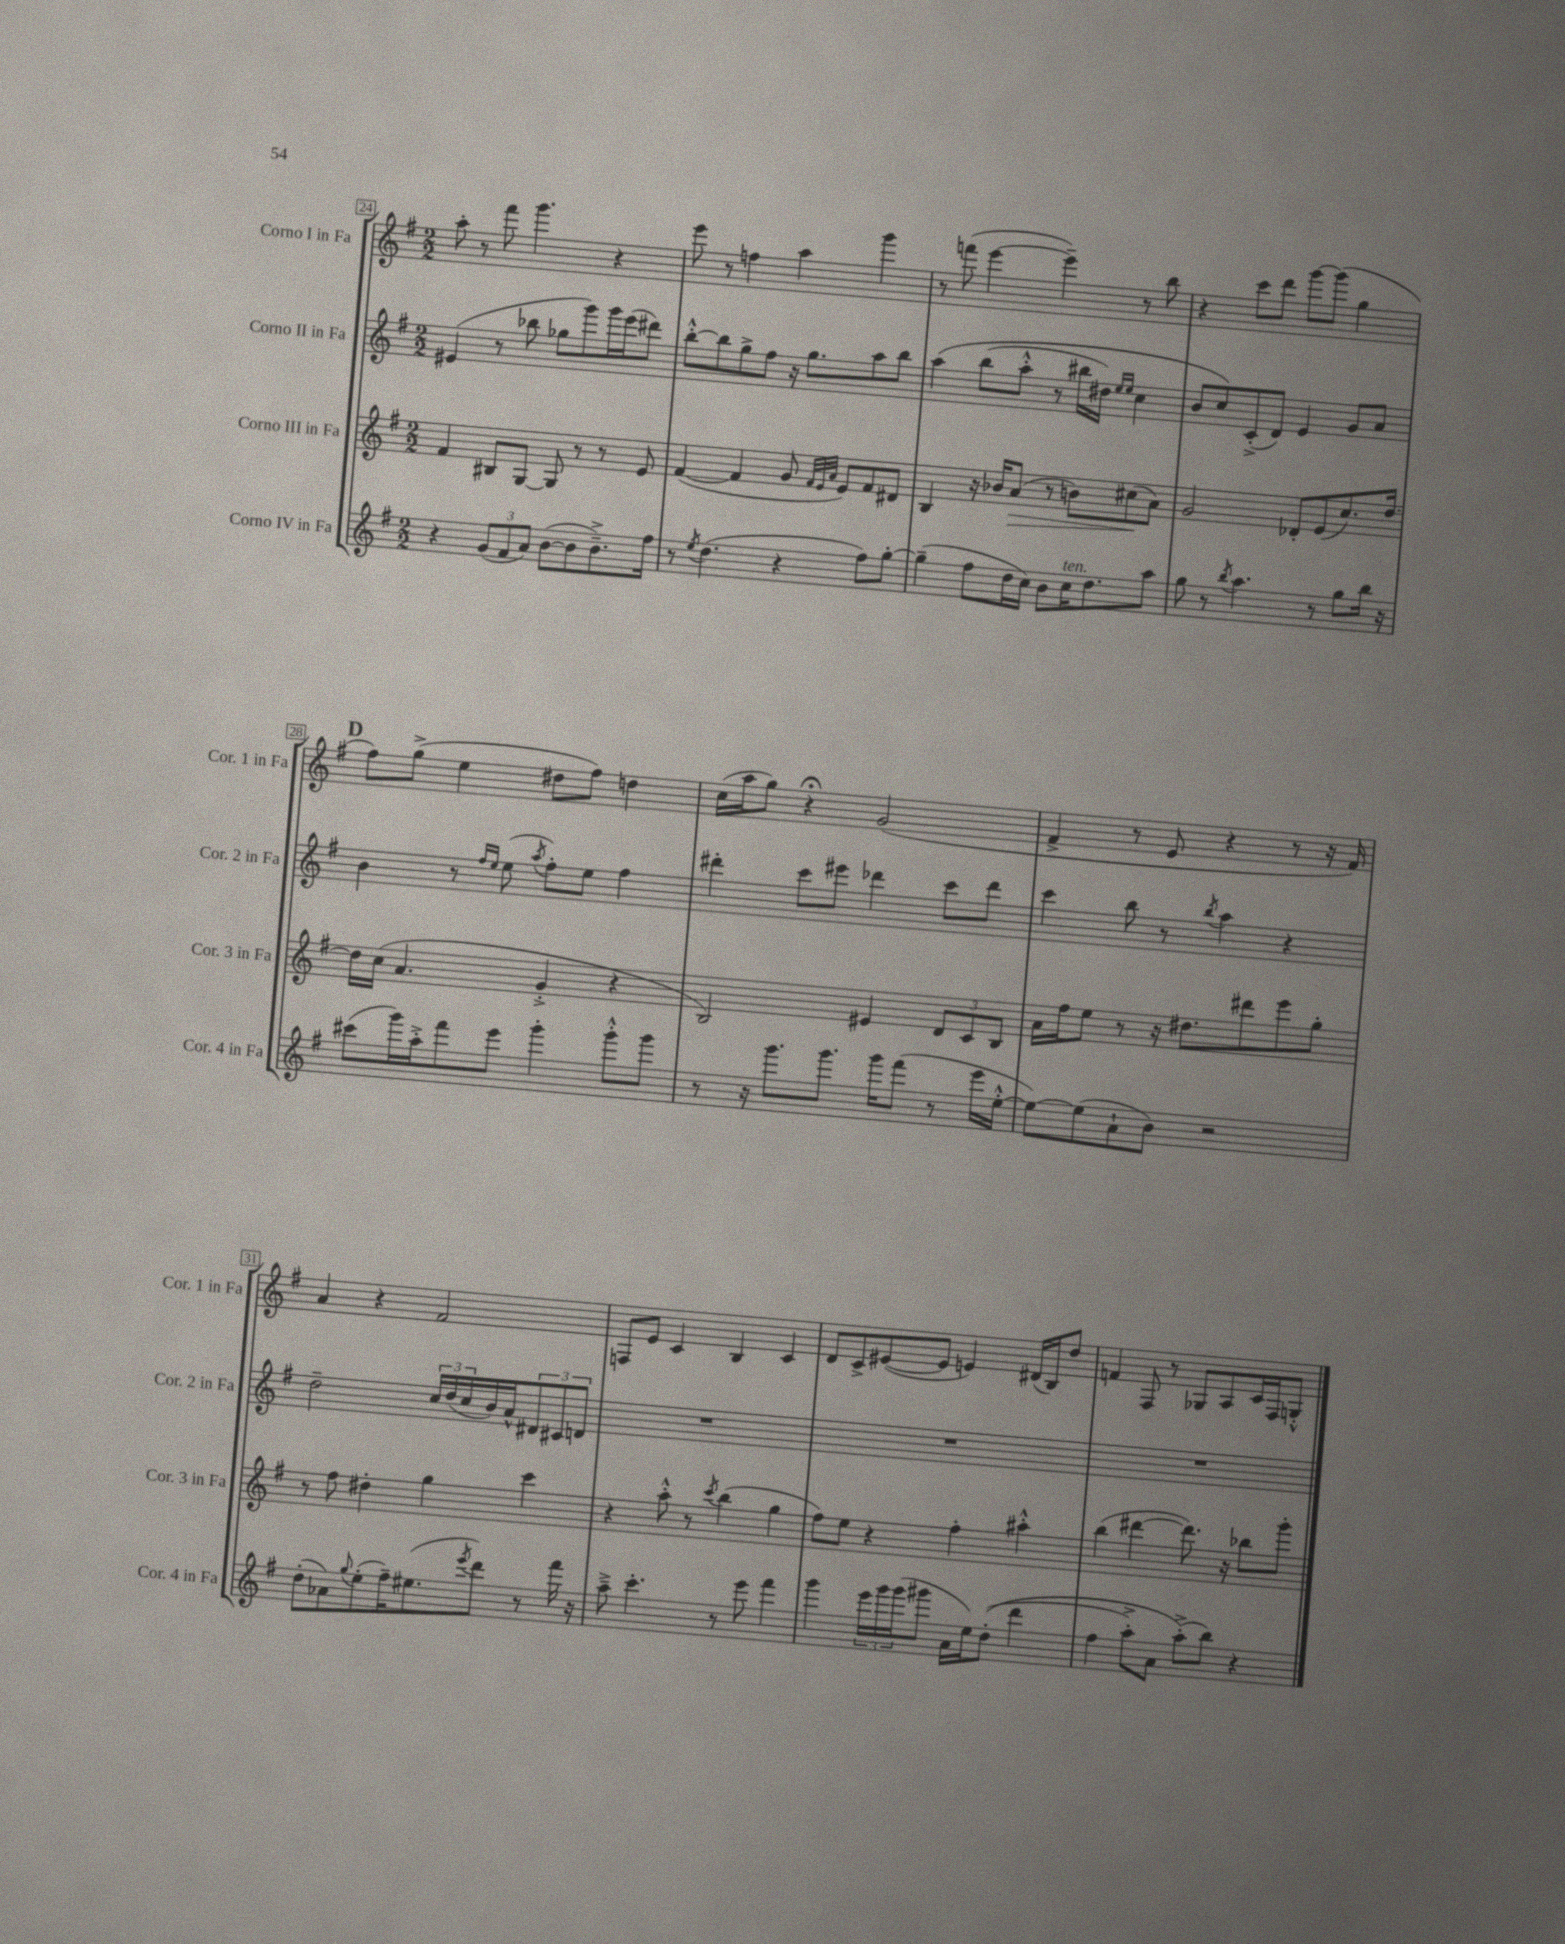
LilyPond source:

<<
\new StaffGroup <<
\new Staff = "s0" \with { instrumentName = "Corno I in Fa" shortInstrumentName = "Cor. 1 in Fa" } {
    \clef treble \key g \major \numericTimeSignature \time 2/2
    a''8-. r8 fis'''8 g'''4. r4 |
    e'''8 r8 f''4 a''4 g'''4 |
    r8 f'''8( e'''4~ e'''4--) r8 b''8 |
    r4 c'''8 d'''8 g'''8~ g'''8( g''4 |
    \mark \markup { \bold "D" } fis''8) g''8->( e''4 dis''8 fis''8) d''4 |
    c''16( a''16 g''8) r4\fermata g'2( |
    fis'4-> r8 e'8 r4 r8 r16 fis'16) |
    a'4 r4 fis'2 |
    f8 e'8 c'4 b4 c'4 |
    d'8 c'8-> eis'8~( eis'8 e'4) dis'16( b16) d''8 |
    f'4 fis8 r8 ges8 a8 c'16 fis16 g8-.-^ \bar "|." |
}
\new Staff = "s1" \with { instrumentName = "Corno II in Fa" shortInstrumentName = "Cor. 2 in Fa" } {
    \clef treble \key g \major \numericTimeSignature \time 2/2
    eis'4( r8 bes''8 ges''8 g'''8) g'''16 e'''16( dis'''8) |
    b''8~-.-^ b''8 g''8-> fis''8 r16 g''8. a''8 b''8 |
    a''4\( b''8( a''8-.-^ r8 bis''16 dis''16) \grace { e''16 e''16 } c''4 |
    b'8 c''8\) c'8-.->( d'8) e'4 g'8 a'8 |
    \mark \markup { \bold "D" } b'4 r8 \grace { fis''16 e''16 } e''8( \acciaccatura { a''8 } fis''8-.) e''8 fis''4 |
    dis'''4-. c'''8 eis'''8 des'''4 c'''8 des'''8 |
    c'''4 b''8 r8 \acciaccatura { b''8 } a''4 r4 |
    d''2-- \tuplet 3/2 { c''16 d''16( c''16 } b'16) a'16-^ \tuplet 3/2 { dis'8 cis'8 d'8 } |
    R1 |
    R1 |
    R1 \bar "|." |
}
\new Staff = "s2" \with { instrumentName = "Corno III in Fa" shortInstrumentName = "Cor. 3 in Fa" } {
    \clef treble \key g \major \numericTimeSignature \time 2/2
    fis'4 bis8 g8~ g8 r8 r8 e'8 |
    fis'4~( fis'4 g'8 \grace { fis'32 e'32 a'32 } e'8) fis'8 dis'8 |
    b4 r16 bes'16 a'8\>( r8 b'8) cis''8\!( a'8) |
    g'2 des'8-. e'8( c''8.) d''16~ |
    \mark \markup { \bold "D" } d''16 c''16( a'4. g'4-.-> r4 |
    b2) eis'4 \tuplet 3/2 { d'8 c'8 b8 } |
    a'16 fis''16 e''8 r8 r16 dis''8. dis'''8 e'''8 g''8-. |
    r8 fis''8 dis''4-. g''4 c'''4 |
    r4 a''8-.-^ r8 \acciaccatura { c'''8 } b''4( g''4 |
    fis''8) e''8 r4 fis''4-. ais''4-.-^ |
    b''4( dis'''4~ dis'''8.) r16 bes''8 g'''8-. \bar "|." |
}
\new Staff = "s3" \with { instrumentName = "Corno IV in Fa" shortInstrumentName = "Cor. 4 in Fa" } {
    \clef treble \key g \major \numericTimeSignature \time 2/2
    r4 \tuplet 3/2 { g'8( fis'8 a'8) } b'8~( b'8 b'8.--->) fis''16 |
    r8 \acciaccatura { e''8 } d''4.( r4 fis''8) g''8~-. |
    g''4--( fis''8 d''16 c''16) b'8 c''16^\markup { \italic "ten." } d''8. a''8 |
    g''8 r8 \acciaccatura { b''8 } a''4. r8 g''8 b''16 r16 |
    \mark \markup { \bold "D" } cis'''8( g'''16) a''16-.-> fis'''8 e'''8 g'''4-. g'''8-.-^ g'''8 |
    r8 r16 g'''8. g'''8. g'''16 fis'''8( r8 e'''16 e''16~-.-^ |
    e''8~) e''8( a'8-! b'8) r2 |
    d''8-.( aes'8) \appoggiatura { g''8 } e''8-.( fis''16--) eis''8.( \acciaccatura { e'''8 } d'''8) r8 fis'''16 r16 |
    a''8---> c'''4.-. r8 e'''8 fis'''4 |
    g'''4 \tuplet 3/2 { e'''16 g'''16 g'''16( } gis'''8 a'16 e''16) d''8-.(\( d'''4 |
    fis''4 a''8-.->) a'8 a''8-.->(\) b''8) r4 \bar "|." |
}
>>
>>
\layout { \context { \Score currentBarNumber = #24 \override BarNumber.stencil = #(make-stencil-boxer 0.1 0.3 ly:text-interface::print) } }
